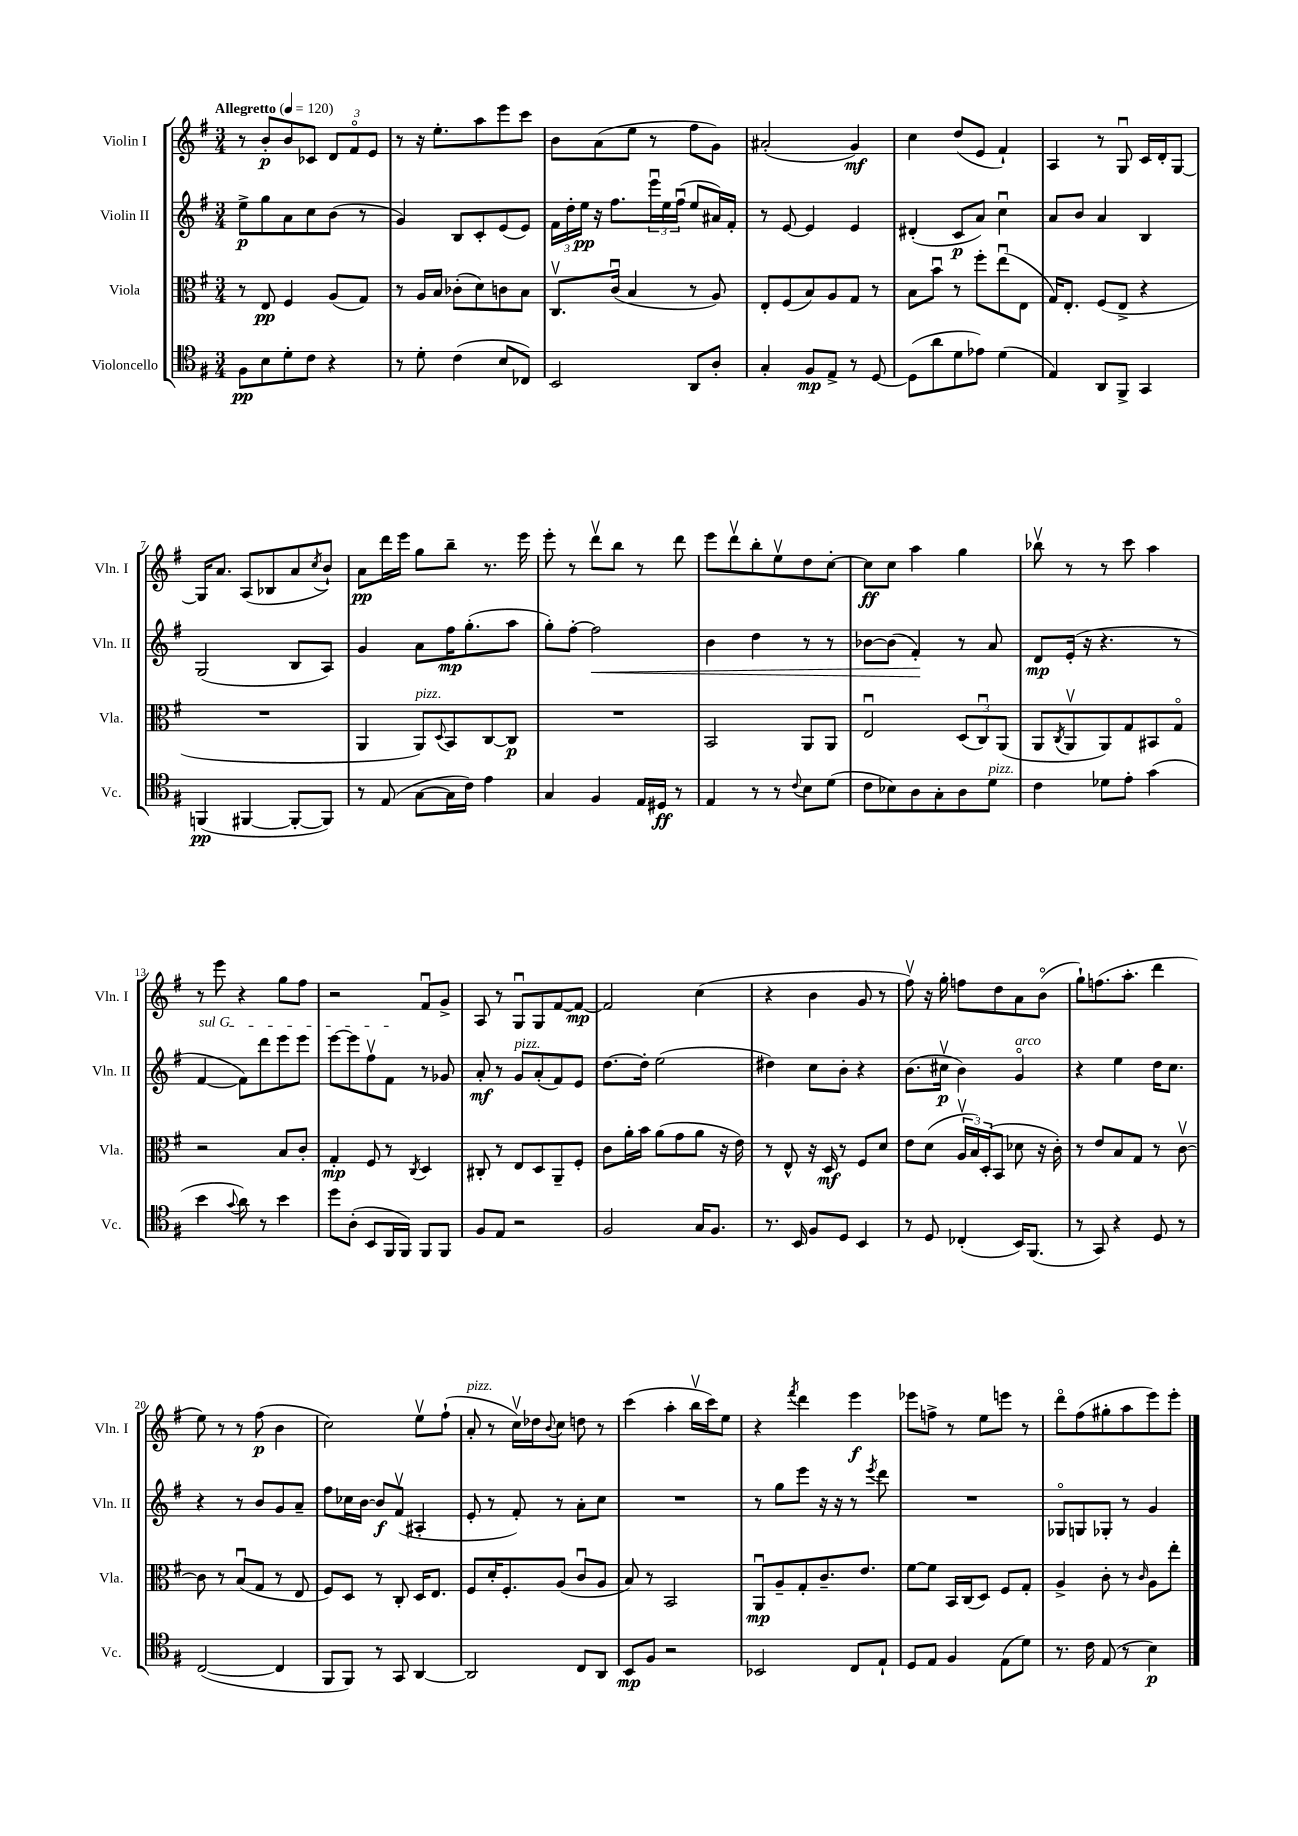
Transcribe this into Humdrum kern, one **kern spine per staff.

**kern	**kern	**kern	**kern
*staff4	*staff3	*staff2	*staff1
*clefC4	*clefC3	*clefG2	*clefG2
*k[f#]	*k[f#]	*k[f#]	*k[f#]
*M3/4	*M3/4	*M3/4	*M3/4
*MM120	*MM120	*MM120	*MM120
8F#	8r	8ee^	8r
8B	8E	8gg	8b'
8d'	4F#	8a	8b
8c	.	8cc	8c-
4r	(8A	(8b	12d
.	.	.	12f#o
.	8G)	8r	.
.	.	.	12e
=	=	=	=
8r	8r	4g)	8r
8d'	16A	.	16r
.	16B	.	8.ee'
(4c	(8c-'	8B	.
.	8d)	8c'	8aa
8B	8c	(8e	8eee
8C-)	8B	8e)	8ccc
=	=	=	=
2BB	8.Cv	24f#	8b
.	.	24dd'	.
.	.	24ee	.
.	.	16r	(8a
.	(16cu	8.ff#	.
.	4B	.	8ee
.	.	24eeeu	8r
.	.	24ee	.
.	.	(24ff#u	.
8AA	8r	8ee	8ff#
8A'	8A)	16a#)	8g)
.	.	16f#'	.
=	=	=	=
4G'	8E'	8r	(2a#'
.	(8F#	[8e	.
8F#	8B)	4e]	.
8E^	8A	.	.
8r	8G	4e	4g)
[8D	8r	.	.
=	=	=	=
(8D]	8B	(4d#'	4cc
8a	8bu	.	.
8d	8r	8c	(8dd
8e-)	8ff#'	8a)	8e
(4d	(8eeu	4ccu	4f#`)
.	8E	.	.
=	=	=	=
4E)	16G)	8a	4A
.	8.E'	.	.
.	.	8b	.
8AA	(8F#	4a	8r
8FF#^	8E^	.	8Gu
4GG	4r	4B	16c
.	.	.	16d'
.	.	.	[8G
=	=	=	=
(4FF	2.r	(2G	16G]
.	.	.	8.a
[4FF#	.	.	(8A
.	.	.	8B-
8FF#'_	.	8B	8a
.	.	.	8qcc
8FF#])	.	8A)	8b`)
=	=	=	=
8r	4AA	4g	8a
(8E	.	.	16ddd
.	.	.	16eee
[8G	8AA)	8a	8gg
.	8qqD	.	.
16G]	8BB	16ff#	8bb~
16c)	.	(8.gg'	.
4e	[8C	.	8.r
.	8C]	8aa	.
.	.	.	16eee
=	=	=	=
4G	2.r	8gg')	8eee'
.	.	[8ff#'	8r
4F#	.	2ff#]	8dddv
.	.	.	8bb
16E	.	.	8r
16D#	.	.	.
8r	.	.	8ddd
=	=	=	=
4E	2BB	4b	8eee
.	.	.	8dddv
8r	.	4dd	8bb'
8r	.	.	8eev
8qqc	.	.	.
8B	8AA	8r	8dd
(8d	8AA	8r	[8cc'
=	=	=	=
8c	2Eu	[8b-	8cc]
8B-)	.	(8b-]	8cc
8A	.	4f#')	4aa
8G'	.	.	.
8A	(12D	8r	4gg
.	12Cu)	.	.
8d	.	8a	.
.	(12AA	.	.
=	=	=	=
4c	8AA	8d	8bb-v
.	8qC	.	.
.	8AAv	(16e'	8r
.	.	16r	.
8d-	8AA)	4.r	8r
8e'	8G	.	8ccc
(4g	8BB#	.	4aa
.	8Go	8r	.
=	=	=	=
4b	2r	[4f#	8r
.	.	.	8eee
8qqg	.	.	.
8a)	.	8f#])	4r
8r	.	8ddd	.
4b	8B	8eee	8gg
.	8c'	8eee	8ff#
=	=	=	=
8dd	4G'	[8eee	2r
(8A'	.	8eee]	.
8BB	8F#	8ff#v	.
16FF#	8r	8f#	.
16FF#)	.	.	.
.	8qC	.	.
8FF#	4D	8r	8f#u
8FF#	.	8g-	8g^
=	=	=	=
8F#	8C#'	8a'	8A
8E	8r	8r	8r
2r	8E	8g	8Gu
.	8D	(8a'	8G
.	8AA~	8f#)	[8f#
.	8F#'	8e	8f#_
=	=	=	=
2F#	8c	[8.dd	2f#]
.	16a'	.	.
.	16b	16dd']	.
.	(8a	(2ee	.
.	8g	.	.
16G	8a	.	(4cc
8.F#	.	.	.
.	16r	.	.
.	16e)	.	.
=	=	=	=
8.r	8r	4dd#)	4r
.	8E^^	.	.
16BB	.	.	.
8F#	16r	8cc	4b
.	16D	.	.
8D	8r	8b'	.
4BB	8F#	4r	8g
.	8d	.	8r
=	=	=	=
8r	8e	(8.b	8ff#v)
8D	(8d	.	16r
.	.	16cc#v	16gg'
(4C-'	24Av	4b)	8ff
.	24B)	.	.
.	(24D'	.	.
.	8BB	.	8dd
16BB)	8d-	4go	8a
(8.FF#	.	.	.
.	16r	.	(8bo
.	16c')	.	.
=	=	=	=
8r	8r	4r	8gg`)
8GG)	8e	.	(8.ff
4r	8B	4ee	.
.	.	.	8.aa'
.	8G	.	.
8D	8r	16dd	4ddd
.	.	8.cc	.
8r	[8cv	.	.
=	=	=	=
([2C	8c]	4r	8ee)
.	8r	.	8r
.	(8Bu	8r	8r
.	8G	8b	(8ff#
4C]	8r	8g	4b
.	8E	8a~	.
=	=	=	=
8FF#	8F#)	8ff#	2cc)
8FF#)	8D	16cc-	.
.	.	[16b	.
8r	8r	8b]	.
8GG	8C'	(8f#v	.
[4AA	16D	4A#'	8eev
.	8.E	.	.
.	.	.	(8ff#`
=	=	=	=
2AA]	8F#	8e'	8a'
.	16d'	8r	8r
.	8.F#'	.	.
.	.	8f#')	16ccv)
.	.	.	16dd-
.	.	.	8qqb
.	(8A	8r	8cc
8C	8cu	8a'	8dd
8AA	8A	8cc	8r
=	=	=	=
8BB	8B)	2.r	(4ccc
8F#	8r	.	.
2r	2BB	.	4aa'
.	.	.	16bbv
.	.	.	16ccc)
.	.	.	8ee
=	=	=	=
2BB-	8AAu	8r	4r
.	8A~	8gg	.
.	.	.	8qfff#
.	8G'	8eee	4ddd
.	8.c~	16r	.
.	.	16r	.
8C	.	8r	4eee
.	8.e	.	.
.	.	8qeee	.
8E`	.	8ddd	.
=	=	=	=
8D	[8f#	2.r	8eee-
8E	8f#]	.	8ff^
4F#	16BB	.	8r
.	(16C	.	.
.	8D)	.	8ee
(8E	8F#	.	8eee
8d)	8G'	.	8r
=	=	=	=
8.r	4A^	8G-o	8dddo
.	.	8G	(8ff#
16c	.	.	.
(8E	8c'	8G-'	8gg#'
8r	8r	8r	8aa
.	16qqc	.	.
4B)	8A	4g	8eee)
.	8ee'	.	8eee'
==	==	==	==
*-	*-	*-	*-
